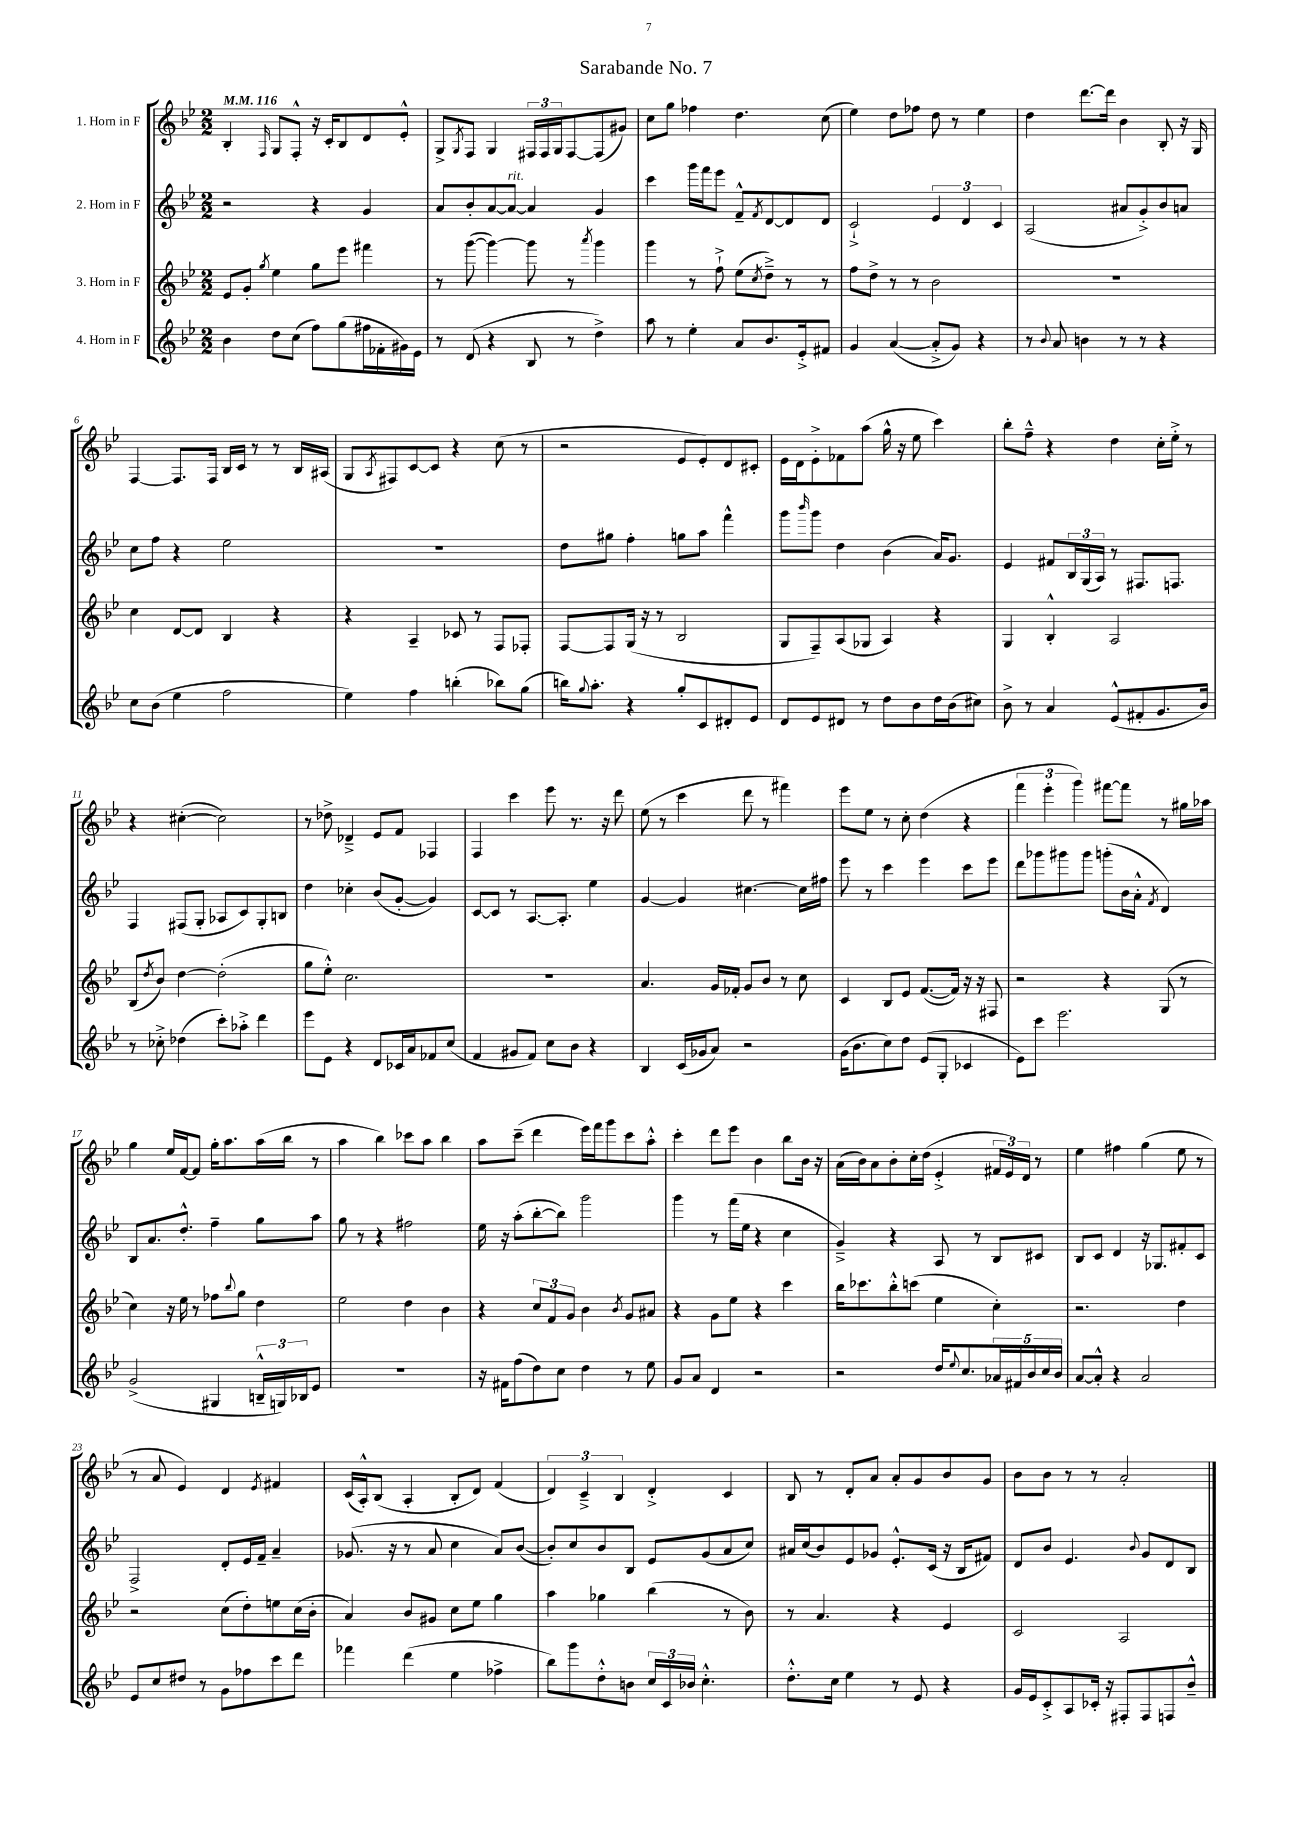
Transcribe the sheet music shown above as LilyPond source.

\header { title = "Sarabande No. 7" }
<<
\new StaffGroup <<
\new Staff = "s0" \with { instrumentName = "1. Horn in F" } {
    \clef treble \key bes \major \numericTimeSignature \time 2/2 \tempo 4 = 116
    bes4-. \grace { f16 } g8 f8-.-^ r16 c'16-. bes8 d'8 ees'8-.-^ |
    g8-> \acciaccatura { g8 } f8 g4 \tuplet 3/2 { fis16 fis16 g16 } fis8~ fis8( gis'8) |
    c''8 g''8 fes''4 d''4. c''8( |
    ees''4) d''8 fes''8 d''8 r8 ees''4 |
    d''4 d'''8.~ d'''16 bes'4 bes8-. r16 g16 |
    f4~ f8. f16 bes16 c'16 r8 r8 bes16 ais16( |
    g8 \acciaccatura { a8 } fis8) c'8~ c'8 r4 c''8( r8 |
    r2 ees'8 ees'8-.) d'8 cis'8-. |
    ees'16 d'16 ees'8-.-> fes'8 a''8( g''16-^ r16 ees''8 c'''4) |
    bes''8-. f''8---^ r4 d''4 c''16-. ees''16-.-> r8 |
    r4 cis''4~-.( cis''2) |
    r8 des''8-> des'4---> ees'8 f'8 fes4 |
    f4 c'''4 ees'''8 r8. r16 d'''8 |
    ees''8( r8 c'''4 d'''8 r8 fis'''4) |
    ees'''8 ees''8 r8 c''8-. d''4( r4 |
    \tuplet 3/2 { f'''4 ees'''4-. g'''4) } fis'''8~ fis'''8 r8 gis''16 aes''16 |
    g''4 ees''16 f'16~ f'8 g''16-. a''8. a''16( bes''16 r8 |
    a''4 bes''4) ces'''8 a''8 bes''4 |
    a''8 c'''8--( d'''4 ees'''16) f'''16 g'''8 c'''8 a''8-.-^ |
    c'''4-. d'''8 ees'''8 bes'4 bes''8 bes'16 r16 |
    a'16( bes'16) a'8 bes'8-. c''16-. d''16( ees'4-.-> \tuplet 3/2 { fis'16 ees'16) d'16 } r8 |
    ees''4 fis''4 g''4( ees''8 r8 |
    r8 a'8 ees'4) d'4 \acciaccatura { ees'8 } fis'4 |
    c'16( a16-.-^) bes8( a4-. bes8-. d'8) f'4( |
    \tuplet 3/2 { d'4) c'4---> bes4 } d'4-.-> c'4 |
    bes8 r8 d'8-. a'8 a'8-. g'8 bes'8 g'8 |
    bes'8 bes'8 r8 r8 a'2-. \bar "|." |
}
\new Staff = "s1" \with { instrumentName = "2. Horn in F" } {
    \clef treble \key bes \major \numericTimeSignature \time 2/2
    r2 r4 g'4 |
    a'8 bes'8-. a'8~ a'8~^\markup { \italic "rit." } a'4 g'4 |
    c'''4 g'''16 f'''16 ees'''8 f'8---^ \acciaccatura { f'8 } d'8~ d'8 d'8 |
    c'2-!-> \tuplet 3/2 { ees'4 d'4 c'4 } |
    a2( ais'8 g'8-.->) bes'8 a'8 |
    c''8 f''8 r4 ees''2 |
    R1 |
    d''8 gis''8 f''4-. g''8 a''8 f'''4-^ |
    g'''8 \grace { bes'''16 } g'''8 d''4 bes'4( a'16) g'8. |
    ees'4 fis'8 \tuplet 3/2 { bes16 g16( a16) } r8 fis8. f8. |
    f4 fis8( g8-. aes8 c'8) g8-. b8 |
    d''4 ces''4-. bes'8( g'8~-. g'4) |
    c'8~ c'8 r8 a8.~ a8.-. ees''4 |
    g'4~ g'4 cis''4.~ cis''16 fis''16 |
    ees'''8 r8 c'''4 ees'''4 c'''8 ees'''8 |
    d'''8 ges'''8 gis'''8 gis'''8 g'''8-.( bes'16 a'16-.-^ \acciaccatura { f'8 } d'4) |
    bes8 a'8. d''8.-.-^ f''4-- g''8 a''8 |
    g''8 r8 r4 fis''2 |
    ees''16 r16 a''8-.( bes''8~-. bes''8) g'''2 |
    g'''4 r8 f'''16( ees''16 r4 c''4 |
    g'4--->) r4 a8 r8 bes8 cis'8 |
    bes8 c'8 d'4 r16 ges8. fis'8-. c'8 |
    f2-> d'8-. ees'16 f'16-- a'4-- |
    ges'8.( r16 r8 a'8 c''4 a'8) bes'8~( |
    bes'8-.) c''8 bes'8 bes8 ees'8 g'8( a'8 c''8) |
    ais'16 c''16( bes'8) ees'8 ges'8 ees'8.-.-^ c'16( r16 bes16 fis'8) |
    d'8 bes'8 ees'4. \appoggiatura { bes'8 } g'8 d'8 bes8 \bar "|." |
}
\new Staff = "s2" \with { instrumentName = "3. Horn in F" } {
    \clef treble \key bes \major \numericTimeSignature \time 2/2
    ees'8 g'8-. \acciaccatura { g''8 } ees''4 g''8 ees'''8 fis'''4 |
    r8 g'''8~( g'''4~) g'''8 r8 \acciaccatura { a'''8 } g'''4 |
    g'''4 r8 f''8-!-> ees''8( \acciaccatura { c''8 } d''8--->) r8 r8 |
    f''8 d''8-> r8 r8 bes'2 |
    R1 |
    c''4 d'8~ d'8 bes4 r4 |
    r4 a4-- ces'8 r8 f8 fes8-. |
    f8~ f8 g16( r16 r8 bes2 |
    g8 f8--) a8( ges8 a4) r4 |
    g4 bes4-.-^ a2 |
    bes8( \acciaccatura { d''8 } bes'8) d''4~ d''2-.( |
    g''8 ees''8-.-^) c''2. |
    R1 |
    a'4. g'16 fes'16-. g'8 bes'8 r8 c''8 |
    c'4 bes8 ees'8 f'8.~( f'16) r16 r16 fis8 |
    r2 r4 g8( r8 |
    c''4) r16 ees''16 r8 fes''8 \appoggiatura { bes''8 } g''8 d''4 |
    ees''2 d''4 bes'4 |
    r4 \tuplet 3/2 { c''8 f'8 g'8 } bes'4 \acciaccatura { bes'8 } g'8 ais'8 |
    r4 g'8 ees''8 r4 c'''4 |
    bes''16 ces'''8. bes''8-.-^ c'''8( ees''4 c''4-.) |
    r2. d''4 |
    r2 c''8( d''8-.) e''8 c''16( bes'16-. |
    a'4) bes'8 gis'8 c''8 ees''8 g''4 |
    a''4 ges''4 bes''4( r8 bes'8) |
    r8 a'4. r4 ees'4 |
    c'2 a2 \bar "|." |
}
\new Staff = "s3" \with { instrumentName = "4. Horn in F" } {
    \clef treble \key bes \major \numericTimeSignature \time 2/2
    bes'4 d''8 c''8( f''8) g''8( fis''16 fes'16-. gis'16) ees'16 |
    r8 d'8( r4 bes8 r8 d''4->) |
    a''8 r8 ees''4-. a'8 bes'8. ees'16-.-> fis'8 |
    g'4 a'4~( a'8-.-> g'8) r4 |
    r8 \appoggiatura { bes'8 } a'8 b'4 r8 r8 r4 |
    c''8 bes'8( ees''4 f''2 |
    ees''4) f''4 b''4-.( bes''8) g''8( |
    b''16) \appoggiatura { g''8 } a''8.-. r4 g''8-. c'8 dis'8-. ees'8 |
    d'8 ees'8 dis'8 r8 d''8 bes'8 d''16 bes'16( cis''8) |
    bes'8-> r8 a'4 ees'8-^( fis'8-. g'8. bes'16) |
    r8 ces''8-.-> des''4( c'''8-.) aes''8-.-> d'''4 |
    ees'''8 ees'8 r4 d'8 ces'16 a'16 fes'8 c''8( |
    f'4 gis'8 f'8) c''8 bes'8 r4 |
    bes4 c'16( ges'16 a'8) r2 |
    g'16( bes'8. c''8) d''8 ees'8( g8-. ces'4 |
    ees'8) c'''8 ees'''2. |
    g'2->( gis4 \tuplet 3/2 { b16---^ g16) bes16 } ees'8 |
    R1 |
    r16 fis'16 f''8( d''8) c''8 d''4 r8 ees''8 |
    g'8 a'8 d'4 r2 |
    r2 d''16 \appoggiatura { ees''8 } c''8. \tuplet 5/4 { aes'16 fis'16 bes'16 c''16 bes'16 } |
    a'8~ a'8-.-^ r4 a'2 |
    ees'8 c''8 dis''8 r8 g'8 fes''8 c'''8 d'''8 |
    fes'''4 d'''4( ees''4 fes''4-> |
    bes''8) g'''8 d''8-.-^ b'8 \tuplet 3/2 { c''16 c'16 bes'16 } c''4.-.-^ |
    d''8.-.-^ c''16 ees''4 r8 ees'8 r4 |
    g'16 ees'16 c'8-.-> a8 ces'16-. r16 fis8-. fis8 f8 bes'8---^ \bar "|." |
}
>>
>>
